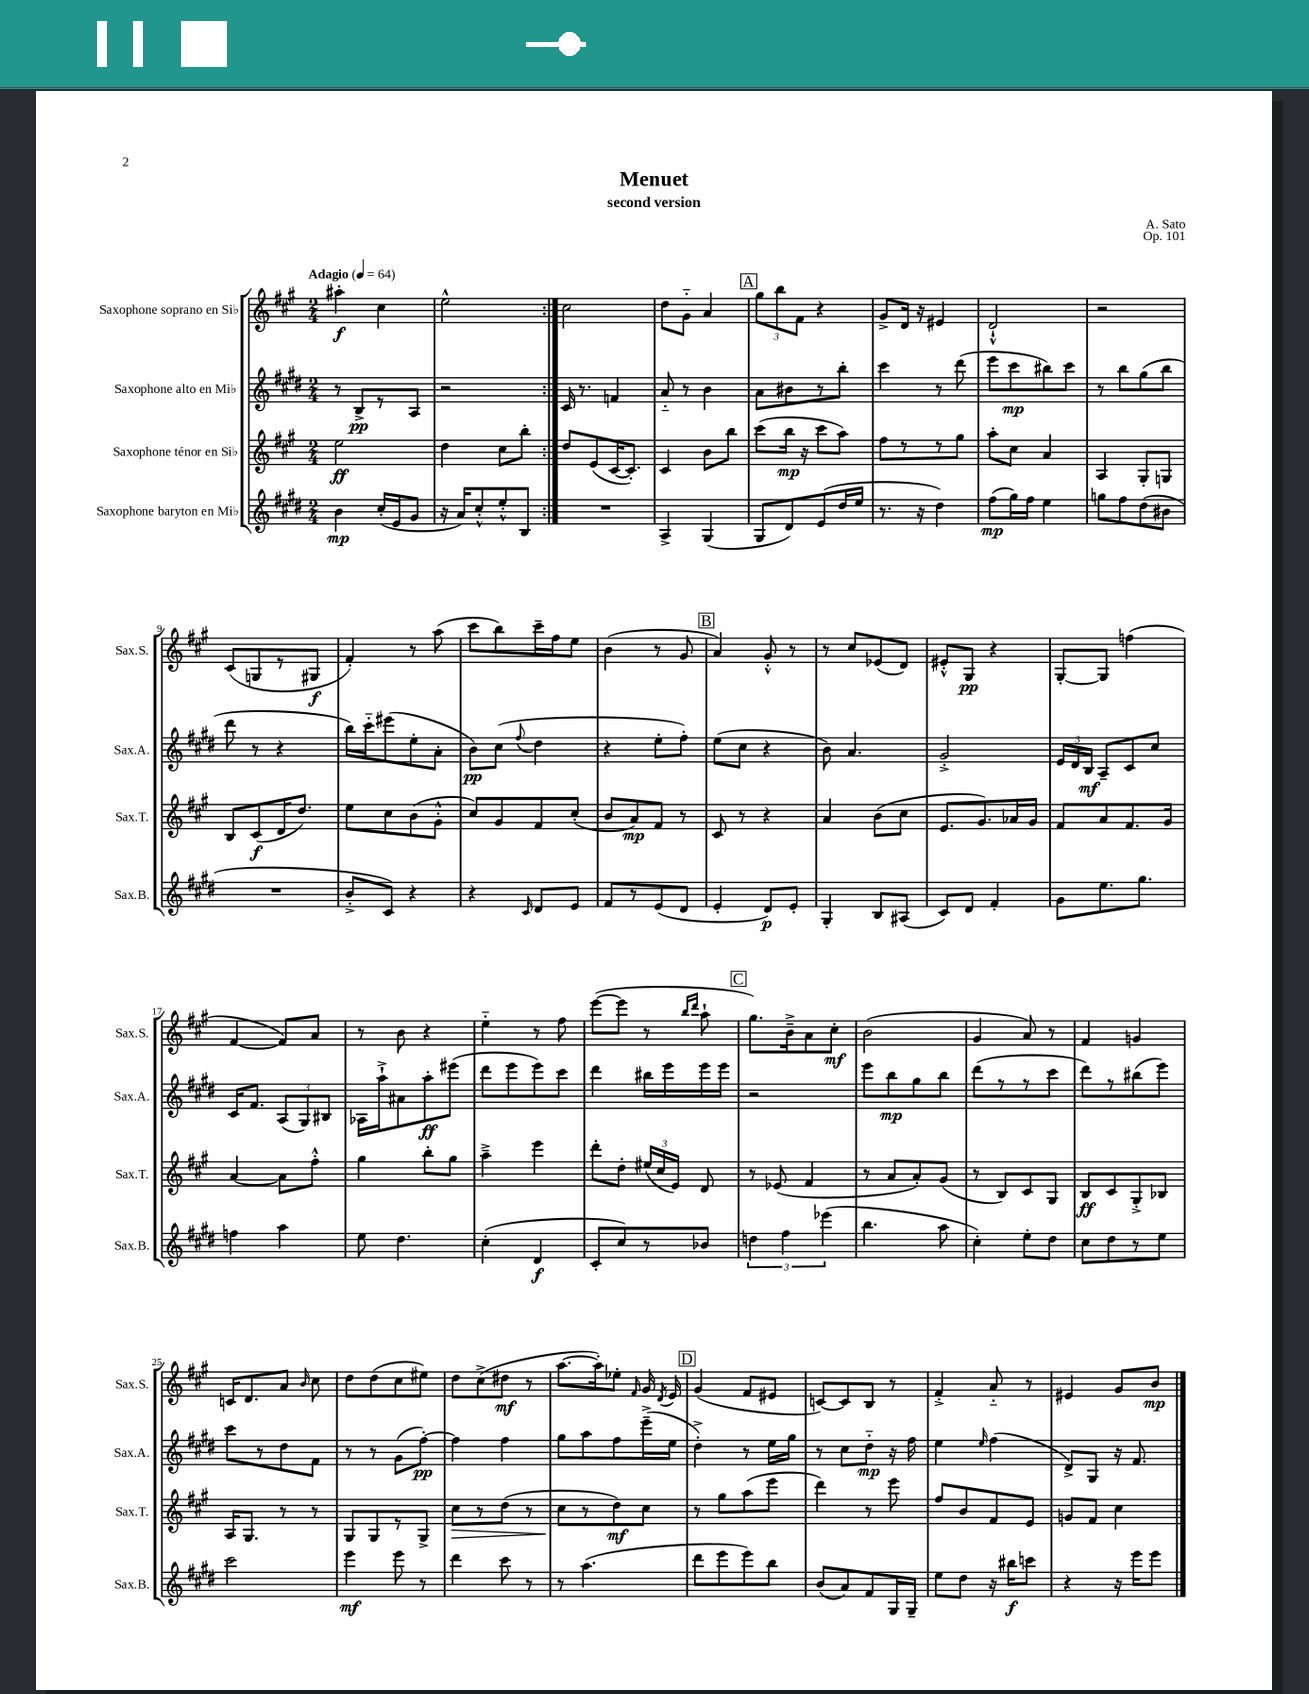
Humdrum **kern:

**kern	**dynam	**kern	**dynam	**kern	**dynam	**kern	**dynam
*part4	*part4	*part3	*part3	*part2	*part2	*part1	*part1
*staff4	*staff4	*staff3	*staff3	*staff2	*staff2	*staff1	*staff1
*I"Saxophone baryton en Mi♭	*	*I"Saxophone ténor en Si♭	*	*I"Saxophone alto en Mi♭	*	*I"Saxophone soprano en Si♭	*
*I'Sax.B.	*	*I'Sax.T.	*	*I'Sax.A.	*	*I'Sax.S.	*
*clefG2	*	*clefG2	*	*clefG2	*	*clefG2	*
*k[f#c#g#d#]	*	*k[f#c#g#]	*	*k[f#c#g#d#]	*	*k[f#c#g#]	*
*M2/4	*	*M2/4	*	*M2/4	*	*M2/4	*
*MM64	*	*MM64	*	*MM64	*	*MM64	*
=1	=1	=1	=1	=1	=1	=1	=1
!	!	!	!	!	!	!LO:TX:a:B:t=Adagio	!
4b\	mp	2ee\	ff	8r	.	4aa#X'\	f
.	.	.	.	8B^/L	pp	.	.
(16cc#'/LL	.	.	.	8r	.	4cc#\	.
16e/J	.	.	.	.	.	.	.
8g#/J	.	.	.	8A/J	.	.	.
=2	=2	=2	=2	=2	=2	=2	=2
16r	.	4dd\	.	2r	.	2ee^^\	.
16a/KL)	.	.	.	.	.	.	.
8cc#'^^/	.	.	.	.	.	.	.
8ee'^^/	.	8cc#\L	.	.	.	.	.
8B/J	.	8bb'\J	.	.	.	.	.
=3:|!	=3:|!	=3:|!	=3:|!	=3:|!	=3:|!	=3:|!	=3:|!
2r	.	8dd/L	.	16c#/	.	2cc#\	.
.	.	.	.	8.r	.	.	.
.	.	(8e/	.	.	.	.	.
.	.	[16c#/K	.	4fn/	.	.	.
.	.	8.c#'/J])	.	.	.	.	.
=4	=4	=4	=4	=4	=4	=4	=4
4A^/	.	4c#/	.	8a/	.	8dd\L	.
.	.	.	.	8r	.	8g#\J	.
(4G#/	.	8b\L	.	4b\	.	4a/	.
.	.	8bb\J	.	.	.	.	.
!!LO:REH:place=s1:t=A
=5	=5	=5	=5	=5	=5	=5	=5
8G#/L	.	(8ccc#\L	.	8a\L	.	12gg#\L	.
.	.	.	.	.	.	12bb\	.
8d#/)	.	16bb\Jk	mp	8b#X\	.	.	.
.	.	.	.	.	.	12f#\J	.
.	.	16r	.	.	.	.	.
(8e/	.	8ccc#\L	.	8r	.	4r	.
16dd#/L	.	8aa\J)	.	8bb'\J	.	.	.
16ee/JJ	.	.	.	.	.	.	.
=6	=6	=6	=6	=6	=6	=6	=6
8.r	.	8ff#\L	.	4ccc#\	.	8g#^/L	.
.	.	8r	.	.	.	16d/Jk	.
16r	.	.	.	.	.	16r	.
4dd#\)	.	8r	.	8r	.	4e#X/	.
.	.	8gg#\J	.	(8ddd#\	.	.	.
=7	=7	=7	=7	=7	=7	=7	=7
(8ff#\L	mp	8aa'\L	.	8eee\L	.	2d`^^/	.
16gg#\L)	.	8cc#\J	.	8ccc#\	mp	.	.
16ff#\JJ	.	.	.	.	.	.	.
4ee\	.	4a/	.	8bb#X\)	.	.	.
.	.	.	.	8ccc#\J	.	.	.
=8	=8	=8	=8	=8	=8	=8	=8
8ggn\L	.	4A/	.	8r	.	2r	.
8ff#\	.	.	.	8bb\L	.	.	.
(8dd#\	.	8G#'/L	.	(8gg#\	.	.	.
8b#X\J	.	8Gn/J	.	8bb\J	.	.	.
!!LO:LB:g=z
=9	=9	=9	=9	=9	=9	=9	=9
2r	.	8B/L	.	8ddd#\	.	(8c#/L	.
.	.	(8c#/	f	8r	.	8Gn/	.
.	.	16d/K	.	4r	.	8r	.
.	.	8.dd/J)	.	.	.	.	.
.	.	.	.	.	.	8G#X/J	f
=10	=10	=10	=10	=10	=10	=10	=10
8b'^/L	.	8ee\L	.	16bb\LL)	.	4f#'/)	.
.	.	.	.	16ccc#\J	.	.	.
8c#/J)	.	8cc#\	.	(8eee#X\	.	.	.
4r	.	(8b\	.	8ee'\	.	8r	.
.	.	8g#'^^\J	.	8a'\J	.	(8aa\	.
=11	=11	=11	=11	=11	=11	=11	=11
4r	.	8cc#/L)	.	8b\L)	pp	8ccc#\L	.
.	.	8g#/	.	(8cc#\J	.	8bb\)	.
16qqc#/	.	.	.	8qqff#/	.	.	.
8d#/L	.	8f#/	.	4dd#\	.	16ccc#~\L	.
.	.	.	.	.	.	16ff#\J	.
8e/J	.	(8cc#'/J	.	.	.	8ee\J	.
=12	=12	=12	=12	=12	=12	=12	=12
8f#/L	.	8b/L	.	4r	.	(4b\	.
8r	.	8a/)	mp	.	.	.	.
(8e/	.	8f#/J	.	8ee'\L	.	8r	.
8d#/J	.	8r	.	8ff#'\J)	.	8g#/	.
!!LO:REH:place=s1:t=B
=13	=13	=13	=13	=13	=13	=13	=13
4e'/	.	8c#/	.	(8ee\L	.	4a/)	.
.	.	8r	.	8cc#\J	.	.	.
8d#/L)	p	4r	.	4r	.	8g#'^^/	.
8e'/J	.	.	.	.	.	8r	.
=14	=14	=14	=14	=14	=14	=14	=14
4G#'/	.	4a/	.	8b\)	.	8r	.
.	.	.	.	4.a/	.	8cc#/L	.
8B/L	.	(8b\L	.	.	.	(8e-X/	.
(8A#X/J	.	8cc#\J	.	.	.	8d/J)	.
=15	=15	=15	=15	=15	=15	=15	=15
8c#/L)	.	8.e/L	.	2g#'^/	.	8e#X'^^/L	.
8d#/J	.	.	.	.	.	8G#/J	pp
.	.	8.g#/)	.	.	.	.	.
4f#'/	.	.	.	.	.	4r	.
.	.	16a-X/L	.	.	.	.	.
.	.	16g#/JJ	.	.	.	.	.
=16	=16	=16	=16	=16	=16	=16	=16
8g#\L	.	8f#/L	.	24e/LL	.	[8G#'/L	.
.	.	.	.	24d#/	.	.	.
.	.	.	.	24B/JJ	mf	.	.
8.ee\	.	8a/	.	8A~/L	.	8G#/J]	.
.	.	8.f#/	.	8c#/	.	(4ffn\	.
8.gg#\J	.	.	.	.	.	.	.
.	.	.	.	8cc#/J	.	.	.
.	.	16g#/Jk	.	.	.	.	.
!!LO:LB:g=z
=17	=17	=17	=17	=17	=17	=17	=17
4ffn\	.	[4a/	.	16c#/KL	.	[4f#/	.
.	.	.	.	8.f#/J	.	.	.
4aa\	.	8a\L]	.	(12A/L	.	8f#/L])	.
.	.	.	.	12G#/)	.	.	.
.	.	8ff#'^^\J	.	.	.	8a/J	.
.	.	.	.	12B#X/J	.	.	.
=18	=18	=18	=18	=18	=18	=18	=18
8ee\	.	4gg#\	.	16A-X\LL	.	8r	.
.	.	.	.	16aa`^\J	.	.	.
4.dd#\	.	.	.	8a#X\	.	8b\	.
.	.	8bb'\L	.	8aa'\	ff	4r	.
.	.	8gg#\J	.	(8eee#X\J	.	.	.
=19	=19	=19	=19	=19	=19	=19	=19
(4cc#'\	.	4aa~^\	.	8ddd#\L	.	4ee\	.
.	.	.	.	8eee\	.	.	.
4d#/	f	4eee\	.	8eee\)	.	8r	.
.	.	.	.	8ccc#\J	.	8ff#\	.
=20	=20	=20	=20	=20	=20	=20	=20
8c#'/L	.	8ddd'\L	.	4ddd#\	.	([8eee\L	.
8cc#/)	.	8dd'\J	.	.	.	8eee\J]	.
8r	.	(24ee#X/LL	.	16bb#X\LL	.	8r	.
.	.	24cc#/	.	.	.	.	.
.	.	.	.	16eee\	.	.	.
.	.	24e/JJ)	.	.	.	.	.
.	.	.	.	.	.	16qqbb/LL	.
.	.	.	.	.	.	16qqddd/JJ	.
8b-X/J	.	8d/	.	16eee\	.	8aa`\	.
.	.	.	.	16eee\JJ	.	.	.
!!LO:REH:place=s1:t=C
=21	=21	=21	=21	=21	=21	=21	=21
6ddn\	.	8r	.	2r	.	8.gg#\L)	.
.	.	(8e-X/	.	.	.	.	.
6ff#\	.	.	.	.	.	.	.
.	.	.	.	.	.	16b~^\k	.
.	.	4f#/	.	.	.	8a\	.
(6eee-X\	.	.	.	.	.	.	.
.	.	.	.	.	.	8cc#'\J	mf
=22	=22	=22	=22	=22	=22	=22	=22
4.bb\	.	8r	.	8eee\L	.	(2b\	.
.	.	8a/L	.	8bb\	mp	.	.
.	.	8a'/)	.	8gg#\	.	.	.
8aa\	.	(8g#/J	.	8bb\J	.	.	.
=23	=23	=23	=23	=23	=23	=23	=23
4cc#'\)	.	8r	.	(8ddd#\L	.	4g#/	.
.	.	8B/L)	.	8r	.	.	.
8ee'\L	.	8c#/	.	8r	.	8a/)	.
8dd#\J	.	8G#/J	.	8ccc#\J	.	8r	.
=24	=24	=24	=24	=24	=24	=24	=24
8cc#\L	.	8B/L	ff	8ddd#\L)	.	4f#/	.
8dd#\	.	8c#/	.	8r	.	.	.
8r	.	8G#'^/	.	(8bb#X\	.	4gn/	.
8ee\J	.	8B-X/J	.	8eee\J)	.	.	.
!!LO:LB:g=z
=25	=25	=25	=25	=25	=25	=25	=25
2ccc#\	.	16A/KL	.	8ccc#\L	.	16cn/KL	.
.	.	8.G#/J	.	.	.	8.d/	.
.	.	.	.	8r	.	.	.
.	.	8r	.	8dd#\	.	8a/J	.
.	.	.	.	.	.	16qqb/	.
.	.	8r	.	8f#\J	.	8cc#\	.
=26	=26	=26	=26	=26	=26	=26	=26
4eee\	mf	8G#/L	.	8r	.	8dd\L	.
.	.	8G#/	.	8r	.	(8dd\	.
8eee\	.	8r	.	(8g#\L	.	8cc#\	.
8r	.	8G#^/J	.	[8ff#'\J)	pp	8ee#X\J)	.
=27	=27	=27	=27	=27	=27	=27	=27
!	!	!	!LO:HP:b	!	!	!	!
4ddd#\	.	8cc#\L	>	4ff#\]	.	8dd\L	.
.	.	8r	.	.	.	(8cc#^\	.
8ccc#\	.	(8dd\J	.	4ff#\	.	8dd#X\J	mf
8r	.	8r	.	.	.	8r	.
=28	=28	=28	=28	=28	=28	=28	=28
8r	.	8cc#\L	.	8gg#\L	.	[8.aa\L	.
(4.aa\	.	8r	]	8aa\	.	.	.
.	.	.	.	.	.	16aa'\k])	.
.	.	8dd\)	mf	8ff#\	.	8ee-X'\J	.
.	.	.	.	.	.	16qqf#/	.
.	.	8cc#\J	.	(16eee~^\L	.	16g#/	.
.	.	.	.	.	.	8qd/	.
.	.	.	.	16ee\JJ	.	16e/	.
!!LO:REH:place=s1:t=D
=29	=29	=29	=29	=29	=29	=29	=29
8ddd#\L	.	8r	.	4dd#'^\)	.	(4g#/	.
8eee\	.	8gg#\L	.	.	.	.	.
8eee\)	.	(8aa\	.	8r	.	8f#/L	.
8bb\J	.	8eee\J	.	16ee\LL	.	8e#X/J	.
.	.	.	.	16gg#\JJ	.	.	.
=30	=30	=30	=30	=30	=30	=30	=30
(8b/L	.	4ddd\)	.	8r	.	[8cn/L)	.
8a/)	.	.	.	8cc#\L	.	8c/]	.
8f#/	.	8r	.	8dd#\J	mp	8B/J	.
16G#/L	.	8eee\	.	16r	.	8r	.
16G#~/JJ	.	.	.	16ff#\	.	.	.
=31	=31	=31	=31	=31	=31	=31	=31
8ee\L	.	8ff#/L	.	4ee\	.	4f#'^/	.
8dd#\J	.	8b/	.	.	.	.	.
.	.	.	.	16qqee/	.	.	.
16r	.	8f#/	.	(4ff#\	.	8a/	.
16bb#X\KL	f	.	.	.	.	.	.
8cccn\J	.	8e/J	.	.	.	8r	.
=32	=32	=32	=32	=32	=32	=32	=32
4r	.	8gn/L	.	8d#^/L)	.	4e#X/	.
.	.	8f#/J	.	8G#/J	.	.	.
16r	.	4cc#\	.	16r	.	8g#/L	.
16eee\KL	.	.	.	8.f#/	.	.	.
8eee\J	.	.	.	.	.	8b/J	mp
==	==	==	==	==	==	==	==
*-	*-	*-	*-	*-	*-	*-	*-
